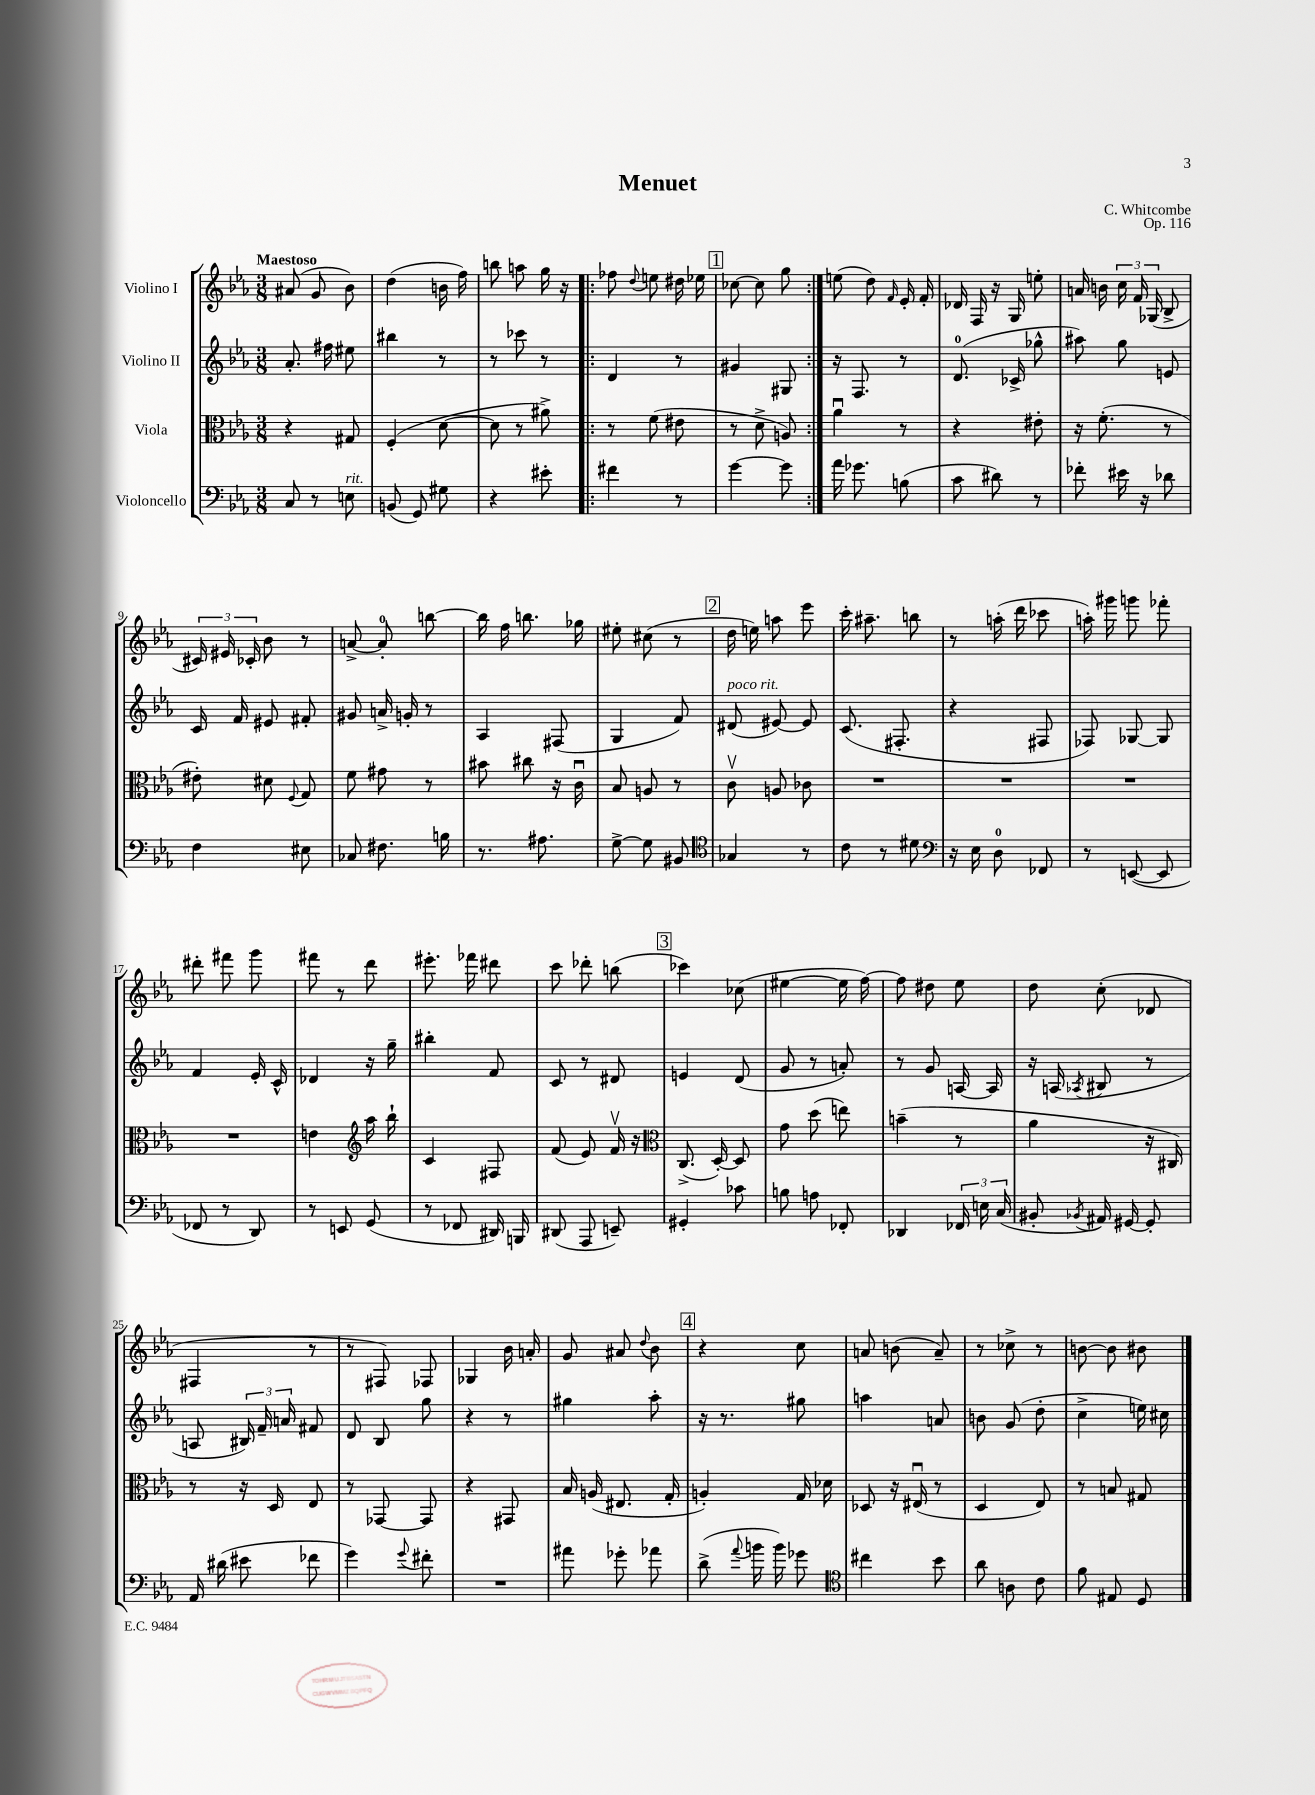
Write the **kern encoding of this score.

**kern	**kern	**kern	**kern
*staff4	*staff3	*staff2	*staff1
*clefF4	*clefC3	*clefG2	*clefG2
*k[b-e-a-]	*k[b-e-a-]	*k[b-e-a-]	*k[b-e-a-]
*M3/8	*M3/8	*M3/8	*M3/8
8C	4r	8.a-'	(8a#
8r	.	.	8g
.	.	16ff#	.
8E	8G#	8ee#	8b-)
=	=	=	=
(8BB	(4F'	4bb#	(4dd
8GG)	.	.	.
8G#	[8d	8r	16b
.	.	.	16ff)
=	=	=	=
4r	8d]	8r	8bb
.	8r	8ccc-	8aa
8e#'	8a#^)	8r	16gg
.	.	.	16r
=!|:	=!|:	=!|:	=!|:
4f#	8r	4d	8ff-
.	.	.	8qqdd
.	(8f	.	8ee
8r	8e#	8r	16dd#
.	.	.	16ee-
=	=	=	=
[4g	8r	4g#	[8cc-
.	8d^	.	8cc-]
8g]	8A)	8G#	8gg
=:|!	=:|!	=:|!	=:|!
16a-	4a-u	16r	(8ee
8.g-	.	8.F	.
.	.	.	8dd)
.	.	.	16qqf
(8B	8r	8r	16e-'
.	.	.	16f'
=	=	=	=
8c	4r	(8.d	16d-
.	.	.	16F
8d#)	.	.	16r
.	.	16c-^	16G
8r	8e#'	8gg-^^	8ee'
=	=	=	=
8f-'	16r	8aa#)	16a
.	(8.f'	.	16b
16e#	.	8gg	24cc
.	.	.	24f
16r	.	.	.
.	.	.	(24G-
8d-	8r	8e	8B-^
=	=	=	=
4F	8e#')	16c	24c#)
.	.	.	24e#
.	.	16f	.
.	.	.	24c-'
.	8d#	8e#	8b-
.	8qqF	.	.
8E#	8G	8f#'	8r
=	=	=	=
8C-	8f	8g#	[8a^
8.F#	8g#	16a^	8a']
.	.	16g'	.
.	8r	8r	[8bb
16B	.	.	.
=	=	=	=
8.r	8b#	4A-	16bb]
.	.	.	16ff
.	8cc#	.	8.bb
8.A#	.	.	.
.	16r	(8F#	.
.	16cu	.	16gg-
=	=	=	=
[8G^	8B-	4G	8ee#'
8G]	8A	.	(8cc#
8BB#	8r	8f)	8r
=	=	=	=
*clefC4	*	*	*
4G-	8cv	(8d#	16dd
.	.	.	16ee)
.	8A	[8e#)	8aa
8r	8c-	8e#]	8eee-
=	=	=	=
8c	4.r	(8.c	16ccc'
.	.	.	8.aa#~
8r	.	.	.
.	.	8.F#'	.
8d#	.	.	8bb
=	=	=	=
*clefF4	*	*	*
16r	4.r	4r	8r
16E-	.	.	.
8D	.	.	(16aa'
.	.	.	16ddd
8FF-	.	8F#	8ccc-
=	=	=	=
8r	4.r	8F-)	16aa')
.	.	.	16ggg#
([8EE	.	[8G-	8ggg
8EE]	.	8G-]	8fff-'
=	=	=	=
8FF-	4.r	4f	8ddd#'
8r	.	.	8fff#
8DD)	.	16e-'	8ggg
.	.	16c^^	.
=	=	=	=
8r	4e	4d-	8fff#
8EE	.	.	8r
*	*clefG2	*	*
(8GG	16aa-	16r	8ddd
.	16bb-`	16gg~	.
=	=	=	=
8r	4c	4bb#'	8.eee#'
8FF-	.	.	.
.	.	.	16fff-
16DD#)	8F#	8f	8ddd#
16BBB	.	.	.
=	=	=	=
(8DD#	(8f	8c	8ccc
8AAA-	8e-)	8r	8ddd-'
8EE~)	16fv	8d#	(8bb
.	16r	.	.
=	=	=	=
*	*clefC3	*	*
4GG#'	(8.C^	4e	4ccc-)
.	[16D')	.	.
8c-	8D]	(8d	(8cc-
=	=	=	=
8B	8g	8g	[4ee#
8A	(8dd	8r	.
8FF-'	8ee)	8a')	16ee#]
.	.	.	[16ff)
=	=	=	=
4DD-	(4b~	8r	8ff]
.	.	8g	8dd#
24FF-	8r	[16A	8ee-
24E	.	.	.
.	.	16A]	.
(24C	.	.	.
=	=	=	=
8BB#'	4a-	16r	8dd
.	.	(16A	.
8qBB-	.	8qA-	.
16AA#)	.	8B#	(8cc'
[16GG#	.	.	.
8GG#']	16r	8r	8d-
.	16C#)	.	.
=	=	=	=
16AA-	8r	8A	4F#
(16d#	.	.	.
8e#	16r	24B#)	.
.	.	24f~	.
.	16D	.	.
.	.	24a	.
8f-	8E-	8f#	8r
=	=	=	=
4g)	8r	8d	8r
.	[8GG-	8B-	8F#)
8qqg	.	.	.
8f#'	8GG-]	8gg	8F-
=	=	=	=
4.r	4r	4r	4G-
.	8GG#	8r	16b-
.	.	.	16a'
=	=	=	=
8a#	16B-	4gg#	8g
.	(16A	.	.
8g-'	8.E#	.	8a#
.	.	.	8qqdd
8a-	.	8aa-'	8b-
.	16G'	.	.
=	=	=	=
(8d^	4A')	16r	4r
.	.	8.r	.
8qqa-	.	.	.
16b	.	.	.
16b)	.	.	.
8g-	16G	8gg#	8cc
.	16d-	.	.
=	=	=	=
*clefC4	*	*	*
4cc#	8D-	4aa	8a
.	16r	.	(8b
.	(16E#u	.	.
8b-	8r	8a	8a~)
=	=	=	=
8a-	4D	8b	8r
8A	.	(8g	8cc-^
8c	8E-)	8dd'	8r
=	=	=	=
8f	8r	4cc^	[8b
8E#	8B	.	8b]
8D	8G#	16ee)	8b#
.	.	16cc#	.
==	==	==	==
*-	*-	*-	*-
